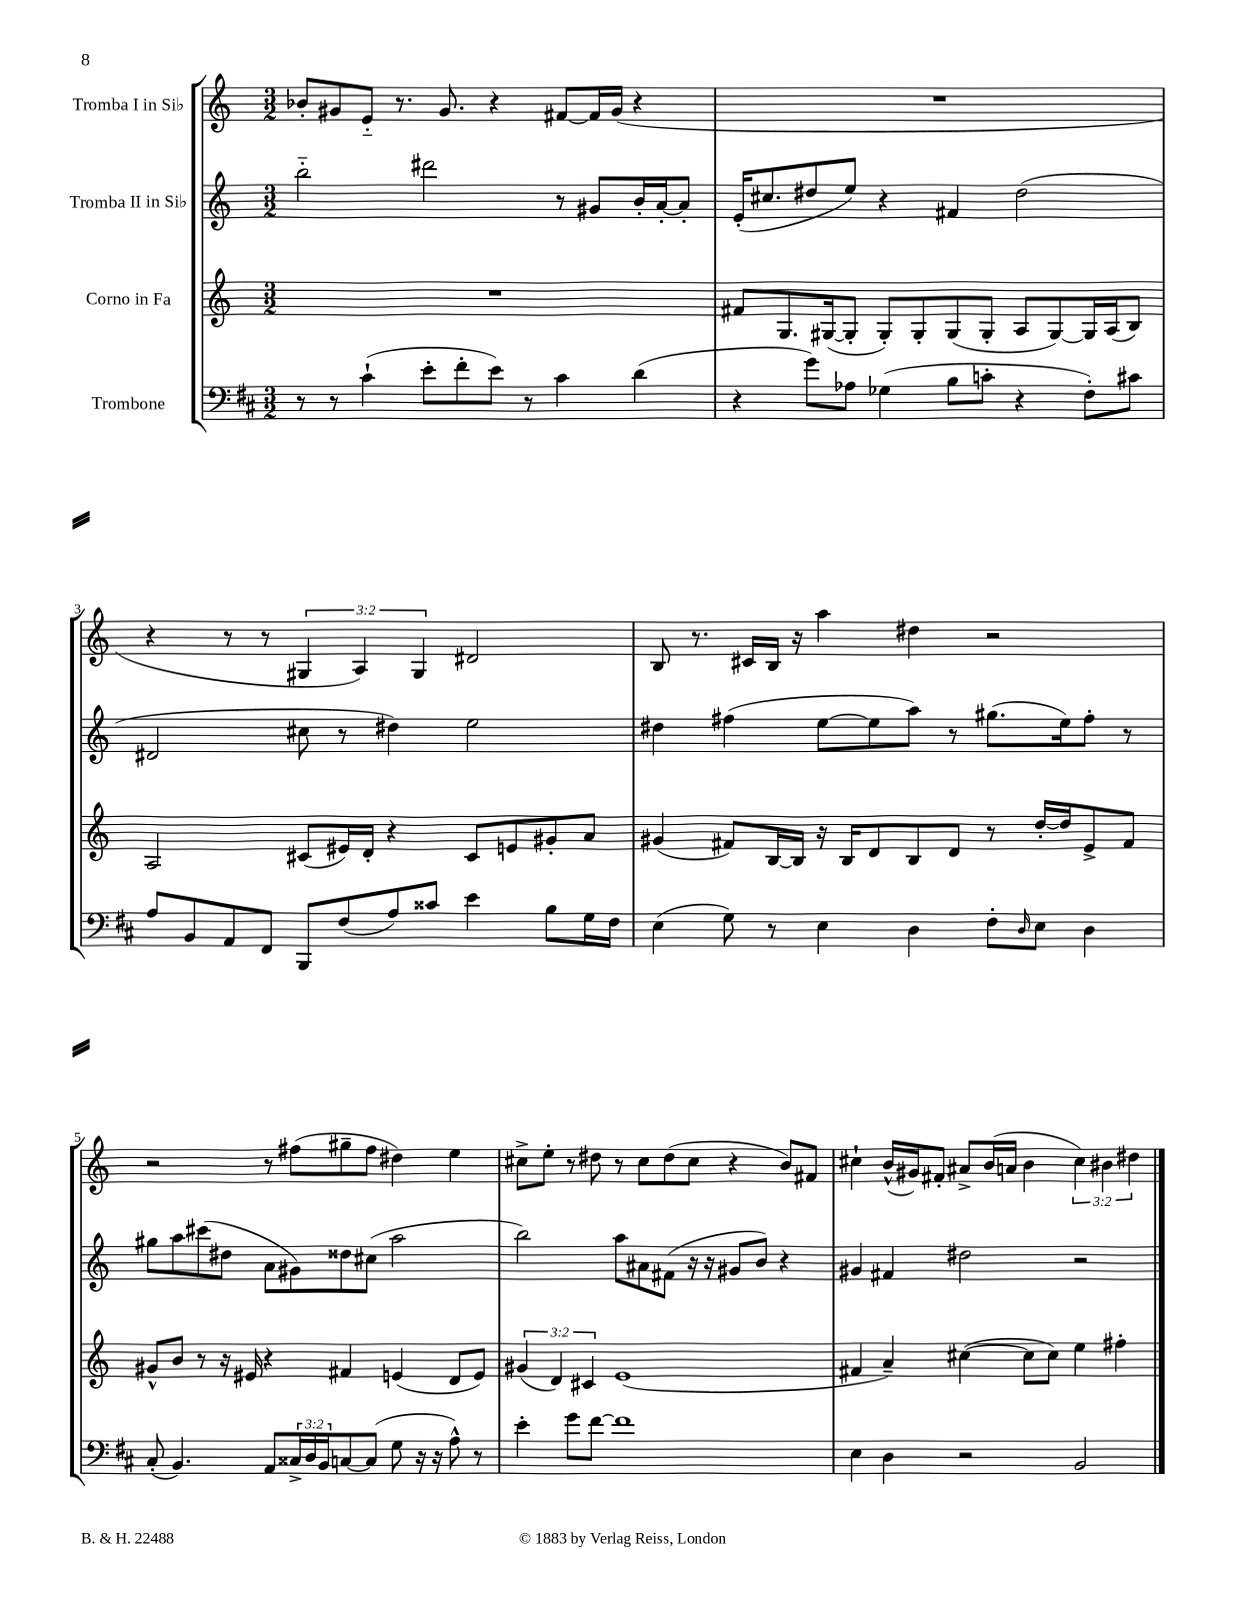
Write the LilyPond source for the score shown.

<<
\new StaffGroup <<
\new Staff = "s0" \with { instrumentName = "Tromba I in Sib" } {
    \clef treble \key c \major \numericTimeSignature \time 3/2 \override Staff.TupletNumber.text = #tuplet-number::calc-fraction-text
    bes'8-. gis'8 e'8-_ r8. gis'8. r4 fis'8~ fis'16 gis'16( r4 |
    R1. |
    r4 r8 r8 \tuplet 3/2 { gis4 a4) gis4 } dis'2 |
    b8 r8. cis'16 b16 r16 a''4 dis''4 r2 |
    r2 r8 fis''8( gis''8-- fis''8 dis''4) e''4 |
    cis''8-> e''8-. r8 dis''8 r8 cis''8 dis''8( cis''8 r4 b'8) fis'8 |
    cis''4-! b'16-^( gis'16) fis'8-. ais'8-> b'16( a'16 b'4 \tuplet 3/2 { cis''4) bis'4 dis''4 } \bar "|." |
}
\new Staff = "s1" \with { instrumentName = "Tromba II in Sib" } {
    \clef treble \key c \major \numericTimeSignature \time 3/2
    b''2-_ dis'''2 r8 gis'8 b'16-. a'16~-. a'8-. |
    e'16-.( cis''8. dis''8 e''8) r4 fis'4 dis''2( |
    dis'2 cis''8 r8 dis''4) e''2 |
    dis''4 fis''4( e''8~ e''8 a''8) r8 gis''8.( e''16) fis''8-. r8 |
    gis''8 a''8 cis'''8( dis''8 a'8 gis'8) disis''8 cis''8( a''2 |
    b''2) a''8 ais'8 fis'8( r16 r16 gis'8 b'8) r4 |
    gis'4 fis'4 dis''2 r2 \bar "|." |
}
\new Staff = "s2" \with { instrumentName = "Corno in Fa" } {
    \clef treble \key c \major \numericTimeSignature \time 3/2 \override Staff.TupletNumber.text = #tuplet-number::calc-fraction-text
    R1. |
    fis'8 g8. gis16~( gis8-. gis8-.) gis8-. gis8( gis8-. a8 gis8~) gis16 a16( b8) |
    a2 cis'8( eis'16) d'16-. r4 cis'8 e'8 gis'8-. a'8 |
    gis'4( fis'8) b16~ b16 r16 b16 d'8 b8 d'8 r8 d''16~-. d''16 e'8-> fis'8 |
    gis'8-^ b'8 r8 r16 eis'16 r4 fis'4 e'4( d'8 e'8) |
    \tuplet 3/2 { gis'4( d'4) cis'4 } e'1( |
    fis'4 a'4--) cis''4~( cis''8 cis''8) e''4 fis''4-. \bar "|." |
}
\new Staff = "s3" \with { instrumentName = "Trombone" } {
    \clef bass \key d \major \numericTimeSignature \time 3/2 \override Staff.TupletNumber.text = #tuplet-number::calc-fraction-text
    r8 r8 cis'4-!( e'8-. fis'8-. e'8) r8 cis'4 d'4( |
    r4 g'8) aes8 ges4( b8 c'8-. r4 fis8-.) cis'8 |
    a8 b,8 a,8 fis,8 b,,8 fis8( a8) cisis'8 e'4 b8 g16 fis16 |
    e4( g8) r8 e4 d4 fis8-. \grace { d16 } e8 d4 |
    cis8-.( b,4.) a,8 \tuplet 3/2 { cisis16-> d16 b,16 } c8~ c8( g8 r16 r16 a8-^) r8 |
    e'4-. g'8 fis'8~ fis'1 |
    e4 d4 r2 b,2 \bar "|." |
}
>>
>>
